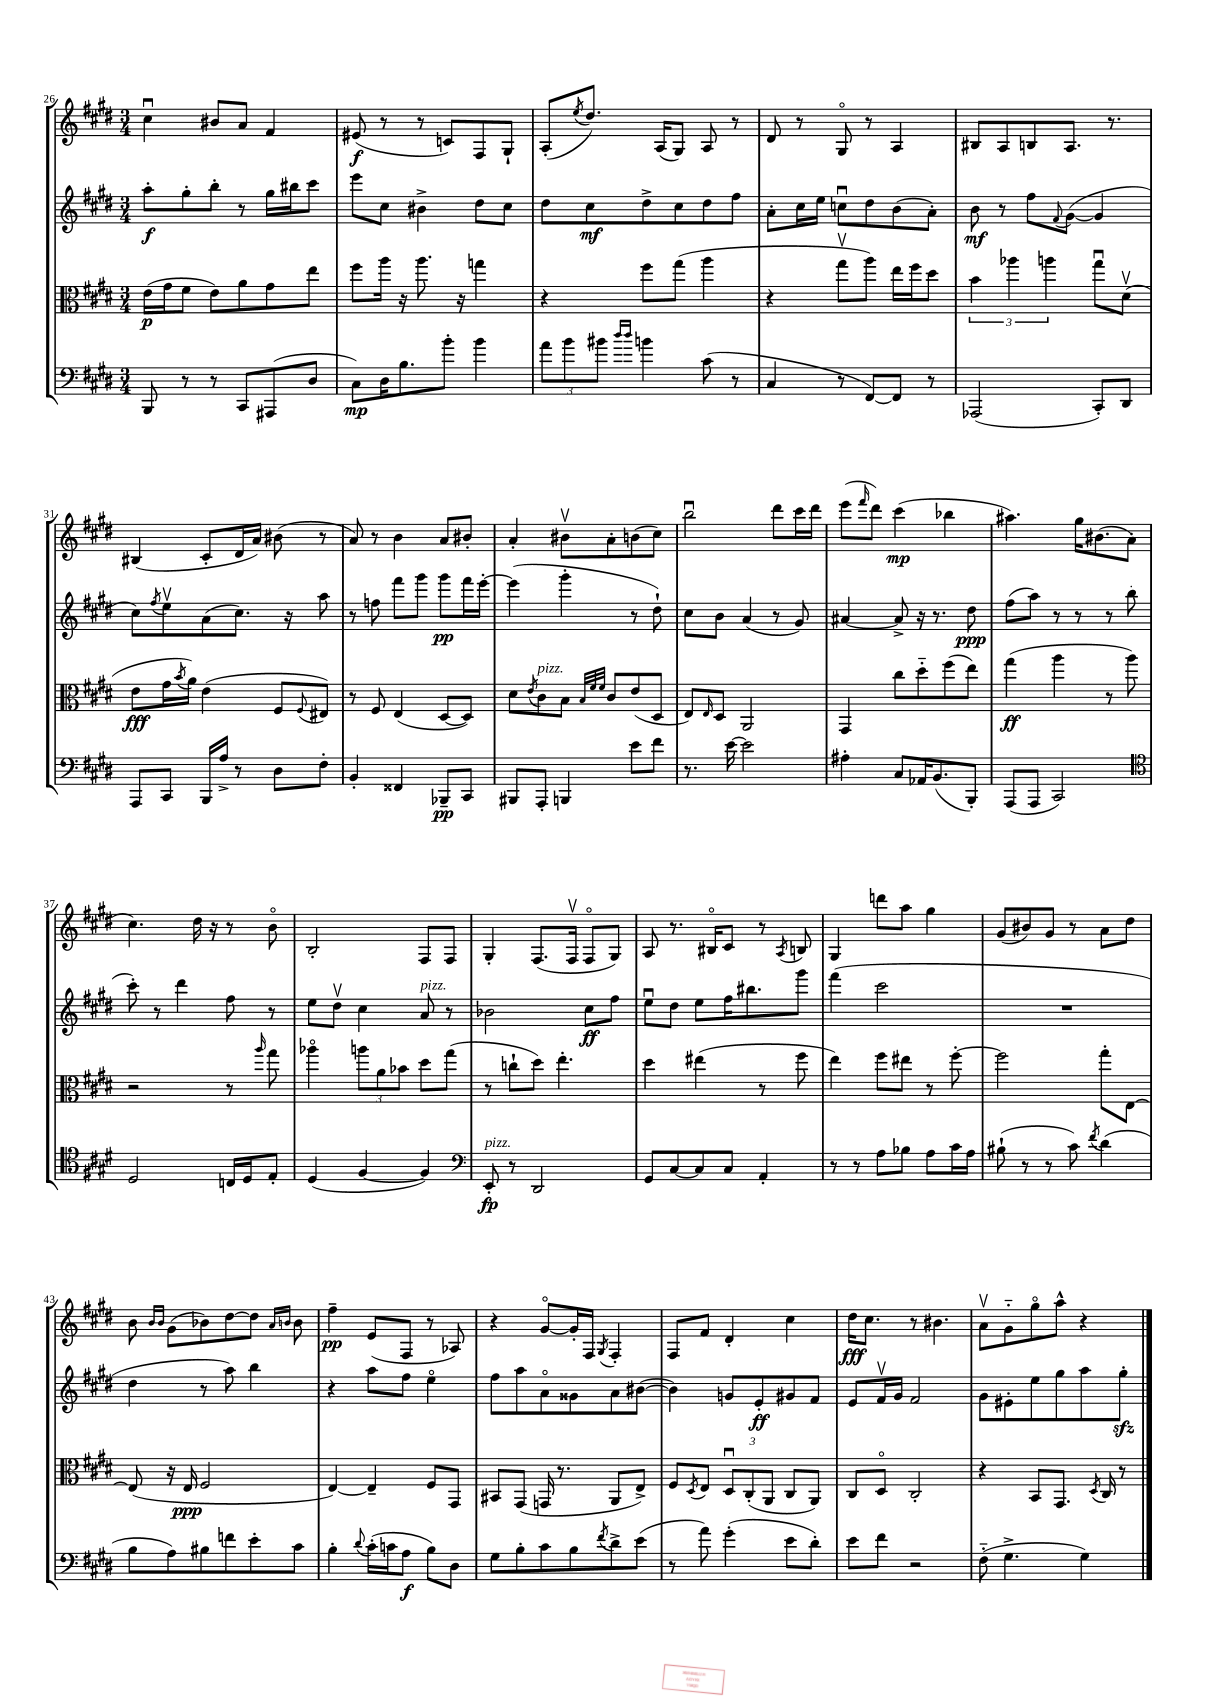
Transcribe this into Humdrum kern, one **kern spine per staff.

**kern	**dynam	**kern	**dynam	**kern	**dynam	**kern	**dynam
*part4	*part4	*part3	*part3	*part2	*part2	*part1	*part1
*staff4	*staff4	*staff3	*staff3	*staff2	*staff2	*staff1	*staff1
*clefF4	*	*clefC3	*	*clefG2	*	*clefG2	*
*k[f#c#g#d#]	*	*k[f#c#g#d#]	*	*k[f#c#g#d#]	*	*k[f#c#g#d#]	*
*M3/4	*	*M3/4	*	*M3/4	*	*M3/4	*
=26	=26	=26	=26	=26	=26	=26	=26
8BBB/	.	(16e\LL	p	8aa'\L	f	4cc#u\	.
.	.	16g#\J	.	.	.	.	.
8r	.	8f#\J	.	8gg#'\	.	.	.
8r	.	8e\L)	.	8bb'\J	.	8b#X/L	.
8CC#/L	.	8a\	.	8r	.	8a/J	.
(8AAA#X/	.	8g#\	.	16gg#\LL	.	4f#/	.
.	.	.	.	16bb#X\J	.	.	.
8D#/J	.	8ee\J	.	8ccc#\J	.	.	.
=27	=27	=27	=27	=27	=27	=27	=27
8C#\L)	mp	8ff#\L	.	8eee\L	.	(8e#X/	f
16D#\K	.	16aa\Jk	.	8cc#\J	.	8r	.
8.B\	.	16r	.	.	.	.	.
.	.	8.aa\	.	4b#X^\	.	8r	.
8b'\J	.	.	.	.	.	8cn/L)	.
.	.	16r	.	.	.	.	.
4b\	.	4ggn\	.	8dd#\L	.	8F#/	.
.	.	.	.	8cc#\J	.	8G#`/J	.
=28	=28	=28	=28	=28	=28	=28	=28
12a\L	.	4r	.	8dd#\L	.	(8A'/L	.
12b\	.	.	.	.	.	.	.
.	.	.	.	.	.	8qee/	.
.	.	.	.	8cc#\	mf	8.dd#/J)	.
12b#X\J	.	.	.	.	.	.	.
16qqdd#/LL	.	.	.	.	.	.	.
16qqdd#/JJ	.	.	.	.	.	.	.
4bn\	.	8ff#\L	.	8dd#^\	.	.	.
.	.	.	.	.	.	(16A/KL	.
.	.	(8gg#\J	.	8cc#\	.	8G#/J)	.
(8c#\	.	4aa\	.	8dd#\	.	8A/	.
8r	.	.	.	8ff#\J	.	8r	.
=29	=29	=29	=29	=29	=29	=29	=29
4C#/	.	4r	.	8a'\L	.	8d#/	.
.	.	.	.	16cc#\L	.	8r	.
.	.	.	.	16ee\JJ	.	.	.
8r	.	8gg#v\L	.	8ccnu\L	.	8G#/	.
[8FF#/L)	.	8aa\J)	.	8dd#\	.	8r	.
8FF#/J]	.	16ee\LL	.	(8b\	.	4A/	.
.	.	16ff#\J	.	.	.	.	.
8r	.	8dd#\J	.	8a'\J)	.	.	.
=30	=30	=30	=30	=30	=30	=30	=30
(2AAA-X/	.	6b\	.	8b\	mf	8B#X/L	.
.	.	.	.	8r	.	8A/	.
.	.	6aa-X\	.	.	.	.	.
.	.	.	.	8ff#\L	.	8Bn/	.
.	.	6aan\	.	.	.	.	.
.	.	.	.	8qqf#/	.	.	.
.	.	.	.	([8g#\J	.	8.A/J	.
8CC#'/L)	.	8gg#u\L	.	4g#/]	.	.	.
.	.	.	.	.	.	8.r	.
8DD#/J	.	(8d#v\J	.	.	.	.	.
!!LO:LB:g=z
=31	=31	=31	=31	=31	=31	=31	=31
8AAA/L	.	8e\L	fff	8cc#\L)	.	(4B#X/	.
.	.	.	.	8qff#/	.	.	.
8CC#/J	.	16g#\L	.	8eev\	.	.	.
.	.	8qb/	.	.	.	.	.
.	.	16a\JJ)	.	.	.	.	.
16BBB/LL	.	(4e\	.	(8a\	.	8c#'/L	.
16A^/JJ	.	.	.	.	.	.	.
8r	.	.	.	8.cc#\J)	.	16d#/L	.
.	.	.	.	.	.	16a/JJ)	.
8D#\L	.	8F#/L	.	.	.	(8b#X\	.
.	.	.	.	16r	.	.	.
.	.	8qqF#/	.	.	.	.	.
8F#'\J	.	8E#X/J)	.	8aa\	.	8r	.
=32	=32	=32	=32	=32	=32	=32	=32
4BB'/	.	8r	.	8r	.	8a/)	.
.	.	8F#/	.	8ffn\	.	8r	.
4FF##X/	.	(4E/	.	8fff#\L	.	4b\	.
.	.	.	.	8ggg#\J	.	.	.
8BBB-X~/L	pp	[8D#/L	.	8ggg#\L	pp	8a/L	.
8CC#/J	.	8D#/J])	.	16fff#\L	.	8b#X'/J	.
.	.	.	.	[16eee'\JJ	.	.	.
=33	=33	=33	=33	=33	=33	=33	=33
8BBB#X/L	.	8d#\L	.	(4eee\]	.	4a'/	.
.	.	8qe/	.	.	.	.	.
!	!	!LO:TX:a:i:t=pizz.	!	!	!	!	!
8AAA'/J	.	8c#\	.	.	.	.	.
4BBBn/	.	8B\J	.	4ggg#'\	.	8b#Xv\L	.
.	.	32qqB/LLL	.	.	.	.	.
.	.	32qqf#/	.	.	.	.	.
.	.	32qqf#/JJJ	.	.	.	.	.
.	.	8c#/L	.	.	.	8a'\	.
8e\L	.	(8e/	.	8r	.	(8bn\	.
8f#\J	.	8D#/J	.	8dd#`\)	.	8cc#\J)	.
=34	=34	=34	=34	=34	=34	=34	=34
8.r	.	8E/L)	.	8cc#\L	.	2bbu\	.
.	.	16qqE/	.	.	.	.	.
.	.	8D#/J	.	8b\J	.	.	.
[16e\	.	.	.	.	.	.	.
2e\]	.	2AA/	.	(4a/	.	.	.
.	.	.	.	8r	.	8ddd#\L	.
.	.	.	.	8g#/)	.	16ccc#\L	.
.	.	.	.	.	.	16ddd#\JJ	.
=35	=35	=35	=35	=35	=35	=35	=35
4A#X'\	.	4GG#/	.	[4a#X/	.	(8eee\L	.
.	.	.	.	.	.	16qqfff#/	.
.	.	.	.	.	.	8ddd#\J)	.
8C#/L	.	8cc#\L	.	8a#^/]	.	(4ccc#\	mp
16AA-X/K	.	8dd#\	.	16r	.	.	.
(8.BB/	.	.	.	8.r	.	.	.
.	.	(8ff#\	.	.	.	4bb-X\	.
8BBB'/J)	.	8ee\J)	.	8dd#\	ppp	.	.
=36	=36	=36	=36	=36	=36	=36	=36
(8AAA/L	.	(4gg#\	ff	(8ff#\L	.	4.aa#X\)	.
8AAA/J	.	.	.	8aa\J)	.	.	.
2CC#/)	.	4aa\	.	8r	.	.	.
.	.	.	.	8r	.	16gg#\KL	.
.	.	.	.	.	.	(8.b#X\	.
.	.	8r	.	8r	.	.	.
.	.	8aa\)	.	(8bb\	.	8a'\J	.
!!LO:LB:g=z
=37	=37	=37	=37	=37	=37	=37	=37
*clefC4	*	*	*	*	*	*	*
2D#/	.	2r	.	8ccc#'\)	.	4.cc#\)	.
.	.	.	.	8r	.	.	.
.	.	.	.	4ddd#\	.	.	.
.	.	.	.	.	.	16dd#\	.
.	.	.	.	.	.	16r	.
16Cn/LL	.	8r	.	8ff#\	.	8r	.
16D#/J	.	.	.	.	.	.	.
.	.	16qqaa/	.	.	.	.	.
8E'/J	.	8gg#\	.	8r	.	8b\	.
=38	=38	=38	=38	=38	=38	=38	=38
(4D#/	.	4aa-X\	.	8ee\L	.	2B'/	.
.	.	.	.	8dd#v\J	.	.	.
[4F#/	.	12aan\L	.	4cc#\	.	.	.
.	.	12a\	.	.	.	.	.
.	.	12b-X\J	.	.	.	.	.
!	!	!	!	!LO:TX:a:i:t=pizz.	!	!	!
4F#/])	.	8dd#\L	.	8a/	.	8F#/L	.
.	.	(8gg#\J	.	8r	.	8F#/J	.
=39	=39	=39	=39	=39	=39	=39	=39
*clefF4	*	*	*	*	*	*	*
!LO:TX:a:i:t=pizz.	!	!	!	!	!	!	!
8EE'/	fp	8r	.	2b-X\	.	4G#'/	.
8r	.	8ccn`\L	.	.	.	.	.
2DD#/	.	8dd#\J)	.	.	.	(8.F#/L	.
.	.	4.ee'\	.	.	.	.	.
.	.	.	.	.	.	16F#v/Jk	.
.	.	.	.	8cc#\L	ff	8F#/L	.
.	.	.	.	8ff#\J	.	8G#/J)	.
=40	=40	=40	=40	=40	=40	=40	=40
8GG#/L	.	4dd#\	.	8eeu\L	.	8A/	.
[8C#/	.	.	.	8dd#\J	.	8.r	.
8C#/]	.	(4ee#X\	.	8ee\L	.	.	.
.	.	.	.	.	.	16B#X/KL	.
8C#/J	.	.	.	16ff#\K	.	8c#/J	.
.	.	.	.	8.bb#X\	.	.	.
4AA'/	.	8r	.	.	.	8r	.
.	.	.	.	.	.	8qA/	.
.	.	8ff#\	.	8ggg#\J	.	8Bn/	.
=41	=41	=41	=41	=41	=41	=41	=41
8r	.	4ee\)	.	(4fff#\	.	4G#/	.
8r	.	.	.	.	.	.	.
8A\L	.	8ff#\L	.	2ccc#\	.	8dddn\L	.
8B-X\J	.	8ee#X\J	.	.	.	8aa\J	.
8A\L	.	8r	.	.	.	4gg#\	.
16c#\L	.	[8ff#'\	.	.	.	.	.
16A\JJ	.	.	.	.	.	.	.
=42	=42	=42	=42	=42	=42	=42	=42
(8B#X`\	.	2ff#\]	.	2.r	.	(8g#/L	.
8r	.	.	.	.	.	8b#X/)	.
8r	.	.	.	.	.	8g#/J	.
8c#\)	.	.	.	.	.	8r	.
8qf#/	.	.	.	.	.	.	.
(4d#\	.	8gg#'\L	.	.	.	8a\L	.
.	.	[8E\J	.	.	.	8dd#\J	.
!!LO:LB:g=z
=43	=43	=43	=43	=43	=43	=43	=43
8B\L	.	(8E/]	.	4dd#\	.	8b\	.
.	.	.	.	.	.	16qqb/LL	.
.	.	.	.	.	.	16qqb/JJ	.
8A\)	.	16r	.	.	.	(8g#\L	.
.	.	16E/	ppp	.	.	.	.
8B#X\	.	2F#/	.	8r	.	8b-X\)	.
8fn\	.	.	.	8aa\)	.	[8dd#\	.
8e'\	.	.	.	4bb\	.	8dd#\J]	.
.	.	.	.	.	.	16qqa/LL	.
.	.	.	.	.	.	16qqbn/JJ	.
8c#\J	.	.	.	.	.	8b\	.
=44	=44	=44	=44	=44	=44	=44	=44
4B'\	.	[4E/)	.	4r	.	4ff#~\	pp
8qqd#/	.	.	.	.	.	.	.
(16c#'\LL	.	4E~/]	.	8aa\L	.	(8e/L	.
16cn\J	.	.	.	.	.	.	.
8A\J	f	.	.	8ff#\J	.	8F#/J	.
8B\L)	.	8F#/L	.	4ee\	.	8r	.
8D#\J	.	8GG#/J	.	.	.	8A-X/)	.
=45	=45	=45	=45	=45	=45	=45	=45
8G#\L	.	8BB#X/L	.	8ff#\L	.	4r	.
8B'\	.	(8GG#/J	.	8aa\	.	.	.
8c#\	.	16GGn/	.	8a\	.	[8g#/L	.
.	.	8.r	.	.	.	.	.
8B\	.	.	.	8g##X\	.	16g#'/L]	.
.	.	.	.	.	.	16F#/JJ	.
8qf#/	.	.	.	.	.	8qG#/	.
8d#^\	.	8AA/L	.	8a\	.	4F#'/	.
(8e\J	.	8E^/J)	.	([8b#X\J	.	.	.
=46	=46	=46	=46	=46	=46	=46	=46
8r	.	8F#/L	.	4b#\])	.	8F#/L	.
.	.	8qD#/	.	.	.	.	.
8a\)	.	8E/J	.	.	.	8f#/J	.
(4g#'\	.	12D#u/L	.	8gn/L	.	4d#'/	.
.	.	(12C#'/	.	.	.	.	.
.	.	.	.	8e'/	ff	.	.
.	.	12AA/J	.	.	.	.	.
8e\L	.	8C#/L	.	8g#X/	.	4cc#\	.
8d#'\J)	.	8AA/J)	.	8f#/J	.	.	.
=47	=47	=47	=47	=47	=47	=47	=47
8e\L	.	8C#/L	.	8e/L	.	16dd#\KL	fff
.	.	.	.	.	.	8.cc#\J	.
8f#\J	.	8D#/J	.	16f#v/L	.	.	.
.	.	.	.	16g#/JJ	.	.	.
2r	.	2C#'/	.	2f#/	.	8r	.
.	.	.	.	.	.	4.b#X\	.
=48	=48	=48	=48	=48	=48	=48	=48
(8F#\	.	4r	.	8g#\L	.	8av\L	.
4.G#^\	.	.	.	8e#X'\	.	8g#\	.
.	.	8BB/L	.	8ee\	.	8gg#\	.
.	.	8.GG#/J	.	8gg#\	.	8aa^^\J	.
4G#\)	.	.	.	8aa\	.	4r	.
.	.	8qD#/	.	.	.	.	.
.	.	16C#/	.	.	.	.	.
.	.	8r	.	8gg#zz'\J	.	.	.
==	==	==	==	==	==	==	==
*-	*-	*-	*-	*-	*-	*-	*-
